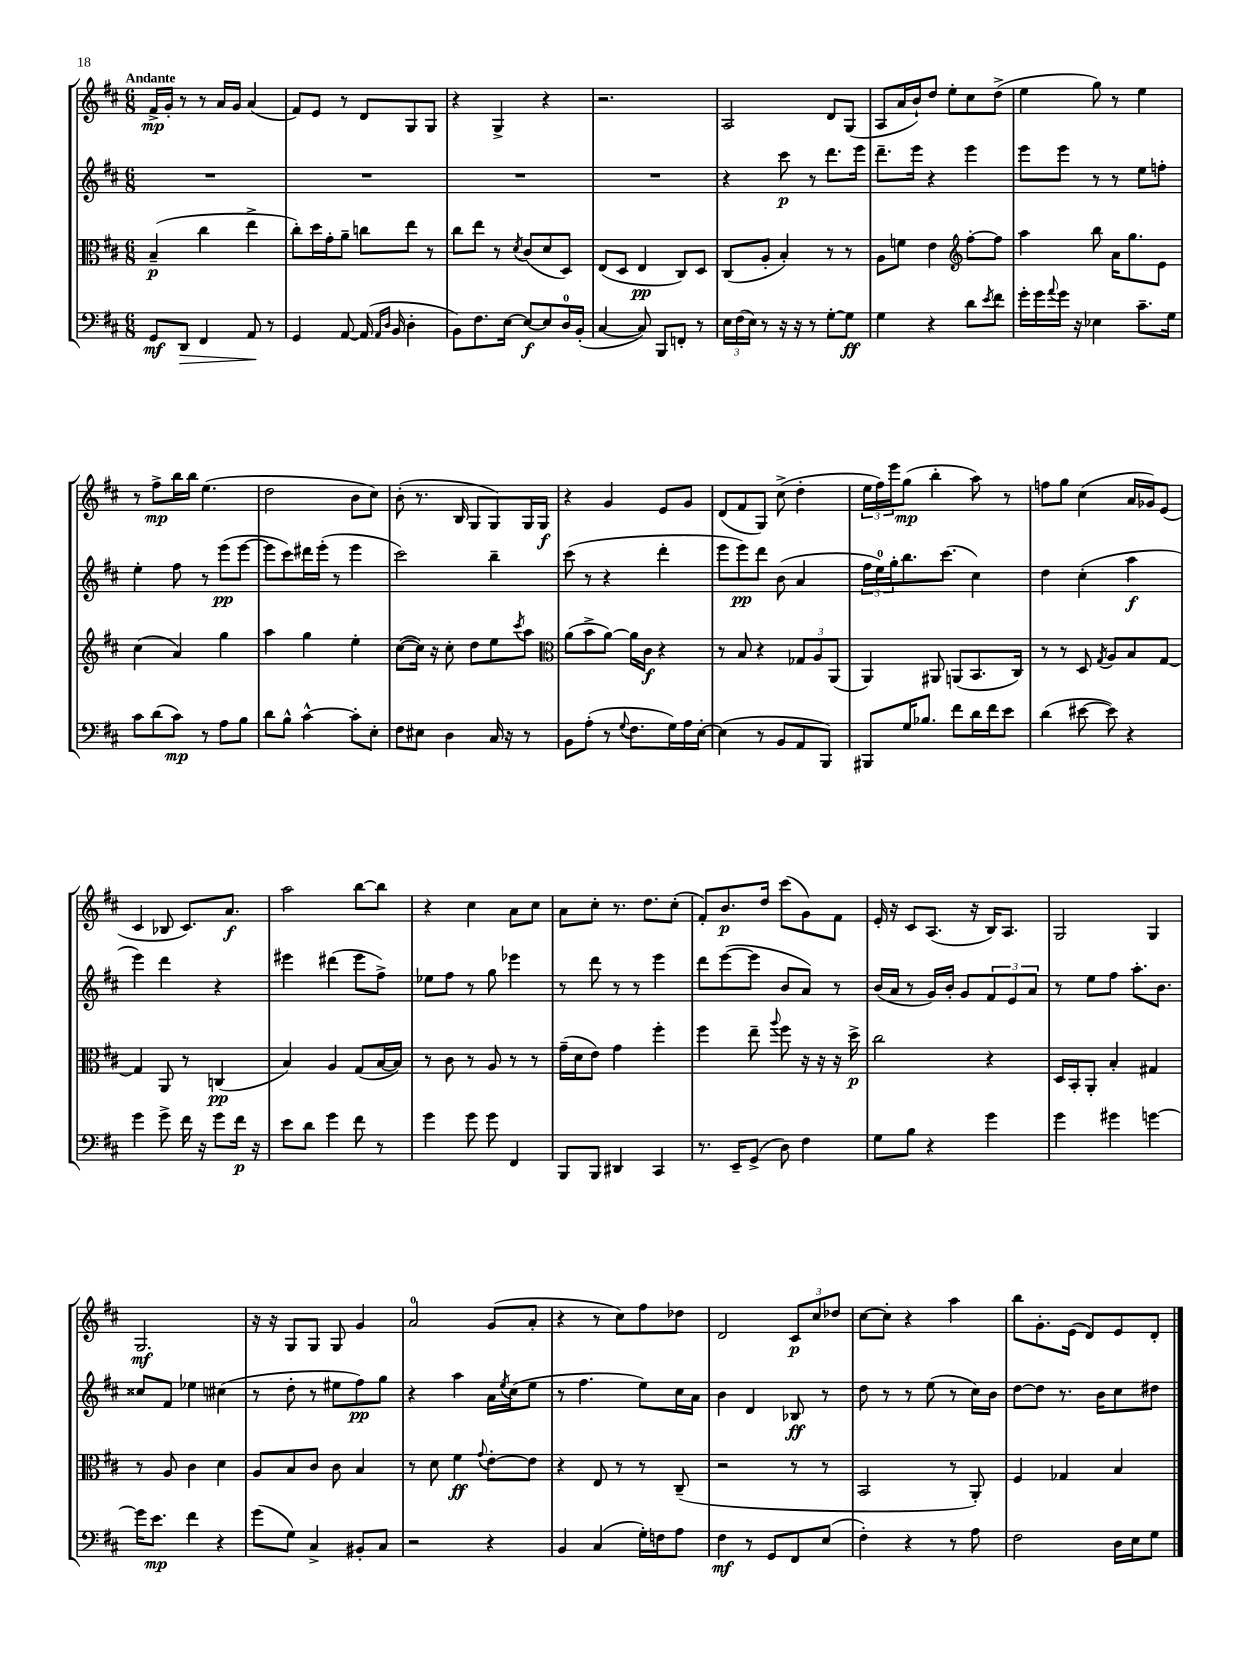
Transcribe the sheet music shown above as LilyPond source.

<<
\new StaffGroup <<
\new Staff = "s0" {
    \clef treble \key d \major \numericTimeSignature \time 6/8 \tempo "Andante"
    fis'16->\mp g'16-. r8 r8 a'16 g'16 a'4( |
    fis'8) e'8 r8 d'8 g8 g8 |
    r4 g4-> r4 |
    r2. |
    a2 d'8 g8( |
    a8 a'16 b'16-!) d''8 e''8-. cis''8 d''8->( |
    e''4 g''8) r8 e''4 |
    r8 fis''8->\mp b''16 b''16 e''4.( |
    d''2 b'8 cis''8) |
    b'8-.( r8. b16 g8 g8) g16 g16\f |
    r4 g'4 e'8 g'8 |
    d'8( fis'8 g8) cis''8->( d''4-. |
    \tuplet 3/2 { e''16 fis''16) e'''16 } g''8\mp( b''4-. a''8) r8 |
    f''8 g''8 cis''4( a'16 ges'16) e'8( |
    cis'4 bes8 cis'8.) a'8.\f |
    a''2 b''8~ b''8 |
    r4 cis''4 a'8 cis''8 |
    a'8 cis''8-. r8. d''8. cis''8-.( |
    fis'8-.) b'8.\p d''16 cis'''8( g'8) fis'8 |
    e'16-. r16 cis'8 a8.( r16 b16) a8. |
    g2 g4 |
    g2.\mf |
    r16 r16 g8 g8 g8 g'4 |
    a'2-0 g'8( a'8-. |
    r4 r8 cis''8) fis''8 des''8 |
    d'2 \tuplet 3/2 { cis'8\p cis''8 des''8 } |
    cis''8~ cis''8-. r4 a''4 |
    b''8 g'8.-. e'16( d'8) e'8 d'8-. \bar "|." |
}
\new Staff = "s1" {
    \clef treble \key d \major \numericTimeSignature \time 6/8
    R2. |
    R2. |
    R2. |
    R2. |
    r4 cis'''8\p r8 d'''8. e'''16 |
    d'''8.-- e'''16 r4 e'''4 |
    e'''8 e'''8 r8 r8 e''8 f''8-. |
    e''4-. fis''8 r8 e'''8\pp( e'''8~ |
    e'''8 cis'''8) dis'''16 e'''16-.( r8 e'''4 |
    cis'''2) b''4-- |
    cis'''8( r8 r4 d'''4-. |
    e'''8 e'''8\pp) d'''8 b'8( a'4 |
    \tuplet 3/2 { fis''16 e''16-0) g''16-. } b''8. cis'''8.( cis''4) |
    d''4 cis''4-.( a''4\f |
    e'''4) d'''4 r4 |
    eis'''4 dis'''4( eis'''8 fis''8->) |
    ees''8 fis''8 r8 g''8 ees'''4 |
    r8 d'''8 r8 r8 e'''4 |
    d'''8 e'''8~( e'''8 b'8 a'8) r8 |
    b'16( a'16 r8 g'16) b'16-. g'8 \tuplet 3/2 { fis'8 e'8 a'8 } |
    r8 e''8 fis''8 a''8.-. b'8. |
    cisis''8 fis'8 ees''4 cis''4( |
    r8 d''8-. r8 eis''8 fis''8\pp) g''8 |
    r4 a''4 a'16 \acciaccatura { e''8 } cis''16( e''8 |
    r8 fis''4. e''8) cis''16 a'16 |
    b'4 d'4 bes8\ff r8 |
    d''8 r8 r8 e''8( r8 cis''16) b'16 |
    d''8~ d''8 r8. b'16 cis''8 dis''8 \bar "|." |
}
\new Staff = "s2" {
    \clef alto \key d \major \numericTimeSignature \time 6/8
    b4--\p( cis''4 e''4-> |
    cis''8-.) d''16 g'16-. a'8-- c''8 e''8 r8 |
    cis''8 e''8 r8 \acciaccatura { d'8 } cis'8( d'8 d8) |
    e8( d8 e4\pp cis8) d8 |
    cis8( a8-. b4-.) r8 r8 |
    a8 f'8 e'4 \clef treble fis''8~-. fis''8 |
    a''4 b''8 a'16 g''8. e'8 |
    cis''4( a'4) g''4 |
    a''4 g''4 e''4-. |
    cis''8~( cis''16) r16 cis''8-. d''8 e''8 \acciaccatura { cis'''8 } a''8 |
    \clef alto a'8( b'8-> a'8~) a'16 cis'16\f r4 |
    r8 b8 r4 \tuplet 3/2 { ges8 a8 a,8( } |
    a,4) ais,8 a,8( b,8. cis16) |
    r8 r8 d8 \acciaccatura { g8 } a8 b8 g8~ |
    g4 a,8 r8 c4\pp( |
    b4) a4 g8( b16~ b16) |
    r8 cis'8 r8 a8 r8 r8 |
    g'16--( d'16 e'8) g'4 fis''4-. |
    fis''4 e''8-- \appoggiatura { a''8 } fis''8 r16 r16 r16 d''16->\p |
    cis''2 r4 |
    d16 b,16-. a,8-. b4-. gis4 |
    r8 a8 cis'4 d'4 |
    a8 b8 cis'8 cis'8 b4 |
    r8 d'8 fis'4\ff \appoggiatura { g'8 } e'8~-. e'8 |
    r4 e8 r8 r8 cis8--( |
    r2 r8 r8 |
    b,2 r8 a,8-.) |
    fis4 ges4 b4 \bar "|." |
}
\new Staff = "s3" {
    \clef bass \key d \major \numericTimeSignature \time 6/8
    g,8\mf d,8\> fis,4 a,8\! r8 |
    g,4 a,8~ a,16( \grace { a,16 d16 } b,16 d4-. |
    b,8) fis8. e16~ e8~\f e8 d16-0 b,16-.( |
    cis4~ cis8) b,,8 f,8-. r8 |
    \tuplet 3/2 { e16 fis16( e16) } r8 r16 r16 r8 g8~-. g8\ff |
    g4 r4 d'8 \acciaccatura { e'8 } fis'8 |
    g'16-. g'16 \appoggiatura { a'8 } g'16 r16 ees4 cis'8.-- g16 |
    cis'8 d'8( cis'8\mp) r8 a8 b8 |
    d'8 b8-^ cis'4~-^ cis'8-. e8-. |
    fis8 eis8 d4 cis16 r16 r8 |
    b,8 a8-.( r8 \appoggiatura { g8 } fis8. g16) a16 e16~-. |
    e4( r8 b,8 a,8 b,,8) |
    bis,,8 g16 bes8. fis'8 d'16 fis'16 e'8 |
    d'4( eis'8~ eis'8) r4 |
    g'4 g'8-> fis'16 r16 g'8 fis'16\p r16 |
    e'8 d'8 g'4 fis'8 r8 |
    g'4 g'8 g'8 fis,4 |
    b,,8 b,,8 dis,4 cis,4 |
    r8. e,16-- g,8->( d8) fis4 |
    g8 b8 r4 g'4 |
    g'4 gis'4 g'4~ |
    g'16 e'8.\mp fis'4 r4 |
    g'8( g8) cis4-> bis,8-. cis8 |
    r2 r4 |
    b,4 cis4( g16-.) f16 a8 |
    fis4\mf r8 g,8 fis,8 e8( |
    fis4-.) r4 r8 a8 |
    fis2 d16 e16 g8 \bar "|." |
}
>>
>>
\layout { \context { \Score \remove "Bar_number_engraver" } }
